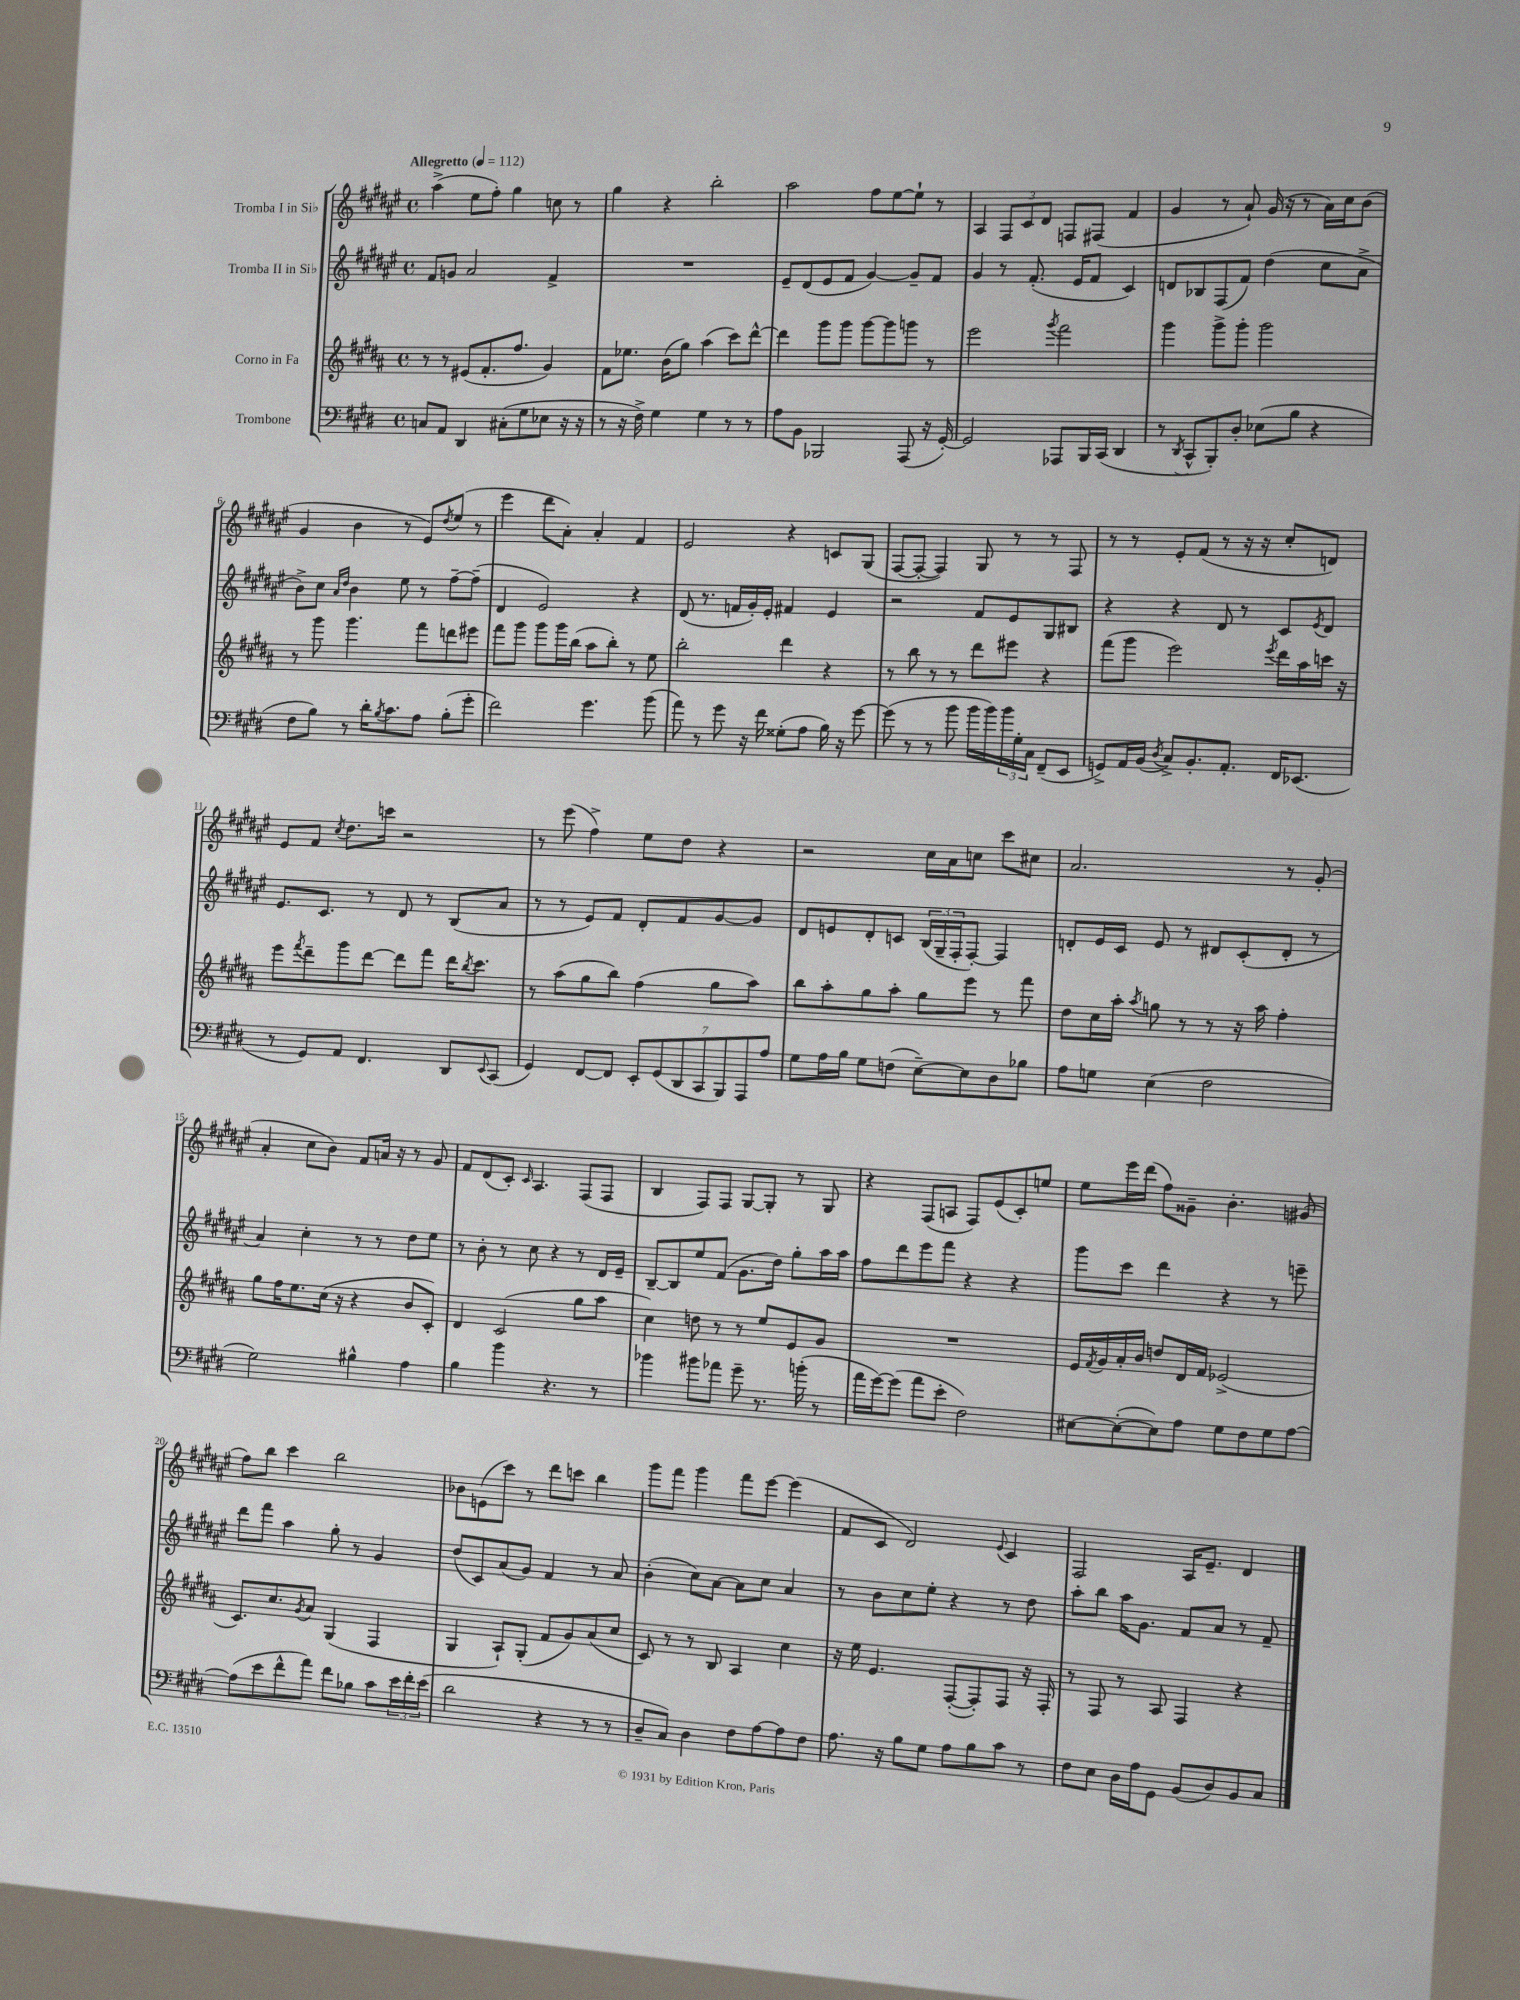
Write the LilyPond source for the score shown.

<<
\new StaffGroup <<
\new Staff = "s0" \with { instrumentName = "Tromba I in Sib" } {
    \clef treble \key fis \major \defaultTimeSignature \time 4/4 \tempo "Allegretto" 4 = 112
    ais''4->( eis''8 fis''8-.) gis''4 c''8 r8 |
    gis''4 r4 b''2-. |
    ais''2 fis''8 eis''8~ eis''8-! r8 |
    ais4 \tuplet 3/2 { fis8 cis'8 dis'8 } f8 fis8( fis'4 |
    gis'4 r8 ais'8-!) gis'16( r16 r8 ais'16) cis''16 b'8( |
    gis'4 b'4 r8 eis'8) \acciaccatura { dis''8 } eis''8( r8 |
    eis'''4 dis'''8 ais'8-.) ais'4-. fis'4 |
    eis'2 r4 c'8 gis8( |
    fis8~ fis8~-. fis4) gis8 r8 r8 fis8 |
    r8 r8 eis'8-. fis'8( r8 r16 r16 cis''8-. d'8) |
    eis'8 fis'8 \acciaccatura { cis''8 } dis''8. c'''16 r2 |
    r8 eis'''8( fis''4->) eis''8 dis''8 r4 |
    r2 cis''16 ais'16 c''8 cis'''8 cis''8 |
    ais'2. r8 gis'8-.( |
    ais'4-. cis''8 b'8) fis'8 a'16 r16 r8 gis'8 |
    fis'8 dis'8( cis'8-.) \grace { cis'16 } ais4. fis8( fis8 |
    b4 fis8) fis8 gis8~ gis8-. r8 gis8 |
    r4 fis8( a8 fis8) eis'8( cis'8-.) e''8 |
    eis''8 eis'''16 dis'''16( fis''8) gisis'8-- b'4.-. gis'8( |
    fis''8) b''8 cis'''4 b''2 |
    bes'8 e'8( cis'''8) r8 dis'''8 c'''8 b''4 |
    gis'''8 fis'''8 gis'''4 fis'''8 eis'''8~ eis'''4( |
    fis'8 cis'8 dis'2) \appoggiatura { eis'8 } cis'4 |
    fis2 ais16 eis'8.-- dis'4 \bar "|." |
}
\new Staff = "s1" \with { instrumentName = "Tromba II in Sib" } {
    \clef treble \key fis \major \defaultTimeSignature \time 4/4
    fis'8 g'8 ais'2 fis'4-> |
    R1 |
    eis'8-- dis'8( eis'8 fis'8 gis'4~) gis'8-- fis'8 |
    gis'4 r8 fis'8.-.( eis'16 fis'8 cis'4) |
    d'8 bes8 fis8( fis'8) dis''4( cis''8 ais'8-> |
    b'8->) cis''8 \grace { ais'16 dis''16 } b'4 eis''8 r8 fis''8~-- fis''8--( |
    dis'4 eis'2) r4 |
    dis'8( r8. f'16 gis'16-.) eis'16-. fis'4 eis'4 |
    r2 fis'8 eis'8 gis8 bis8 |
    r4 r4 dis'8 r8 cis'8 \acciaccatura { eis'8 } dis'8 |
    eis'8. cis'8. r8 dis'8 r8 b8( ais'8 |
    r8 r8 eis'8) fis'8 dis'8-. fis'8 gis'8~ gis'8 |
    dis'8 e'8 dis'8-. c'8 \tuplet 3/2 { b16( gis16-- fis16-. } fis8~-.) fis4 |
    d'8-. eis'16 cis'16 eis'8 r8 dis'8 cis'8-.( dis'8-. r8 |
    ais'4) cis''4-. r8 r8 dis''8 eis''8 |
    r8 b'8-. r8 cis''8 r4 r8 dis'16 eis'16-- |
    b8~-- b8 eis''8 fis'8( gis'8. dis''16) gis''8-. ais''16 ais''16 |
    fis''8 dis'''8 eis'''8 fis'''8 r4 r4 |
    gis'''8 cis'''8 dis'''4 r4 r8 e'''8-- |
    dis'''8 fis'''8 ais''4 gis''8-. r8 gis'4 |
    dis''8( cis'8) ais'8( gis'8) fis'4 r8 ais'8 |
    b'4-.( cis''8) ais'8~ ais'8 cis''8 ais'4 |
    r8 b'8 cis''8 eis''8-. r4 r8 dis''8 |
    ais''8-. b''8 ais''16 gis'8. fis'8 ais'8 r8 fis'8-- \bar "|." |
}
\new Staff = "s2" \with { instrumentName = "Corno in Fa" } {
    \clef treble \key b \major \defaultTimeSignature \time 4/4
    r8 r8 eis'8( fis'8.-. fis''8. gis'4) |
    fis'8 ees''8. b'16( gis''8) ais''4( cis'''8) dis'''8~-^ |
    dis'''4 gis'''8 gis'''8 gis'''8~ gis'''8 g'''8 r8 |
    e'''2 \acciaccatura { gis'''8 } fis'''2 |
    gis'''4 gis'''8-> gis'''8-. gis'''2 |
    r8 gis'''8 gis'''4. fis'''8 d'''8 eis'''8 |
    fis'''8 gis'''8 gis'''8 gis'''16 b''16( ais''8 b''8-.) r8 e''8 |
    b''2-. dis'''4 r4 |
    r8 b''8 r8 r8 dis'''8 eis'''8 r4 |
    fis'''8( gis'''8 e'''2) \acciaccatura { e'''8 } dis'''16 ais''16 c'''16 r16 |
    e'''8 \acciaccatura { fis'''8 } dis'''8-- gis'''8 dis'''8~ dis'''8 fis'''8 dis'''16 \acciaccatura { b''8 } cis'''8. |
    r8 ais''8( gis''8 b''8) fis''4( gis''8 ais''8) |
    b''8 ais''8-. gis''8 ais''8-. gis''8 e'''8 r8 fis'''8 |
    dis''8 cis''16 ais''16-. \acciaccatura { ais''8 } g''8 r8 r8 r16 ais''16 fis''4-. |
    gis''8 fis''16 e''8. cis''16( r16 r4 b'8 cis'8-.) |
    dis'4 cis'2( gis''8 ais''8 |
    cis''4) d''8 r8 r8 e''8 e'8 gis'8 |
    R1 |
    e'16 \acciaccatura { fis'8 } gis'16 ais'16-. b'16 d''8 dis'16 fis'16 ees'2->( |
    cis'8.) cis''8. \acciaccatura { gis'8 } ais'8 gis4( fis4 |
    gis4 ais8-!) gis8-.( fis'8 gis'8) ais'8( cis''8 |
    cis'8) r8 r8 b8 ais4 cis''4 |
    r16 e''16 e'4. fis8~-.( fis8-.) fis8 r16 fis16-. |
    r8 fis8 r8 ais8 fis4 r4 \bar "|." |
}
\new Staff = "s3" \with { instrumentName = "Trombone" } {
    \clef bass \key e \major \defaultTimeSignature \time 4/4
    c8 a,8 dis,4 cis8-.( gis8 ees8 r16 r16 |
    r8 r16 fis16->) gis4 gis4 r8 r8 |
    a8 b,8 bes,,2 a,,8( r16 gis,16~-.) |
    gis,2 aes,,8 b,,16 cis,16( dis,4 |
    r8 \acciaccatura { dis,8 } cis,8-^ b,,8-.) dis8-. ees8( b8 r4 |
    fis8 b8) r8 dis'16-. \acciaccatura { b8 } cis'8. a8 b8-.( gis'8-. |
    fis'2) gis'4. b'8( |
    a'8) r8 gis'8 r16 fis'16 gisis8-.( a8 b16) r16 gis'8~ |
    gis'8( r8 r8 b'8 b'16 b'16) \tuplet 3/2 { b'16 gis16-. cis16 } fis,8--( e,8 |
    g,8->) a,16 b,16( \acciaccatura { dis8 } cis8->) b,8.-. a,8.-. fis,16 ees,8.( |
    r8 gis,8) a,8 fis,4. dis,8 \appoggiatura { e,8 } cis,8( |
    gis,4) fis,8~ fis,8 \tuplet 7/4 { e,8-. gis,8( dis,8 cis,8 b,,8) a,,8 a8 } |
    gis8 a16 b16 gis8 f8( e8~--) e8 dis8 bes8 |
    a8 g8 e4( fis2 |
    gis2) bis4-^ a4 |
    b4 b'4 r4. r8 |
    bes'4 bis'8 aes'8 gis'8-- r8. b'16-.( r8 |
    a'16 gis'16~) gis'8( a'8 e'8-. fis2) |
    eis8~ eis8~-.( eis8) a8 gis8 fis8 gis8 a8~ |
    a8( e'8 fis'8-^ a'8) fis'8 bes8 cis'8 \tuplet 3/2 { e'16 fis'16-. e'16( } |
    dis'2 r4 r8 r8 |
    dis8-- cis8) dis4 fis8 a8~ a8 fis8 |
    a8. r16 b8 gis8 a8 b8 cis'8 r8 |
    fis8 e8 dis16 a16 gis,8 b,8( dis8) b,8 cis8 \bar "|." |
}
>>
>>
